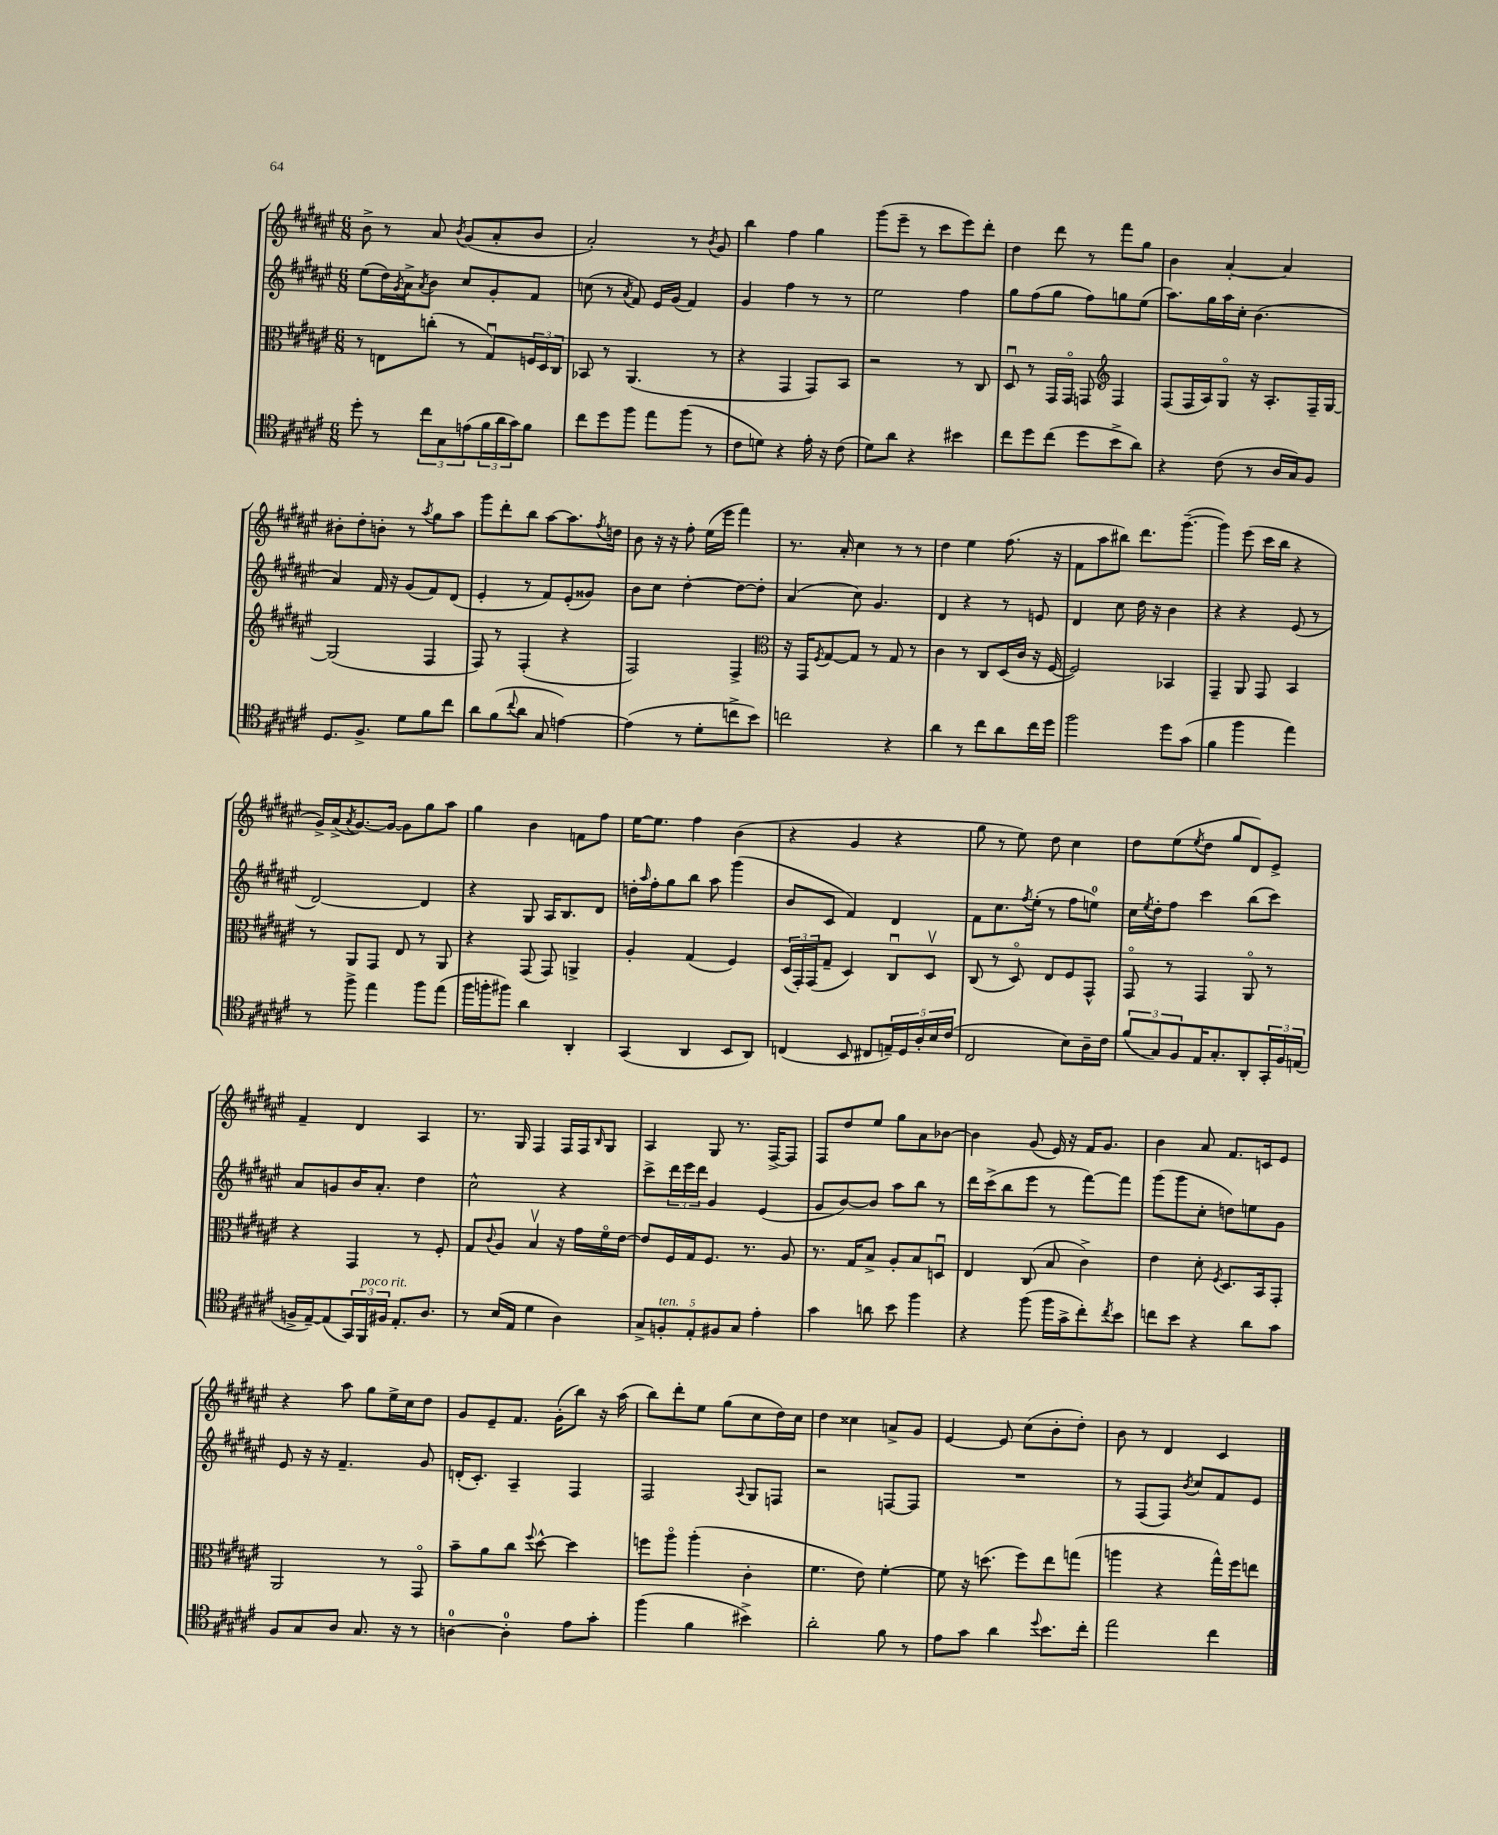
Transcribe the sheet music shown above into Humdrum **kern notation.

**kern	**kern	**kern	**kern
*staff4	*staff3	*staff2	*staff1
*clefC4	*clefC3	*clefG2	*clefG2
*k[f#c#g#d#a#e#]	*k[f#c#g#d#a#e#]	*k[f#c#g#d#a#e#]	*k[f#c#g#d#a#e#]
*M6/8	*M6/8	*M6/8	*M6/8
8dd#'\	8r	(8ee#\L	8b^\
8r	8E\L	16dd#\L)	8r
.	.	8qg#/	.
.	.	16a#^\J	.
.	.	8qa#/	.
12cc#\L	(8cc'\J	8b\J	8a#/
12G#\	.	.	.
.	.	.	8qb/
.	8r	8cc#/L	(8g#/L
(12e\	.	.	.
24f#\L	8G#u/L)	8g#'/	8a#'/
24a#\	.	.	.
24g#\J)	.	.	.
8f#\J	24F/L	8f#/J	8b/J
.	24D#/	.	.
.	24C#/JJ	.	.
=	=	=	=
8cc#\L	8BB-/	(8cc\	2a#'/)
8dd#\	8r	8r	.
.	.	8qa#/	.
8ff#\J	(4.AA#/	8f#/)	.
8ee#\L	.	16e#/LL	.
.	.	(16g#/JJ	.
(8ff#\J	.	4f#/)	8r
.	.	.	8qb/
8r	8r	.	8g#/
=	=	=	=
8c#\L	4r	4g#/	4bb\
8d\J)	.	.	.
4r	4GG#/	4ff#\	4ff#\
16e#'\	8GG#/L)	8r	4gg#\
16r	.	.	.
(8c#\	8BB/J	8r	.
=	=	=	=
8d#\L)	2r	2ee#\	(8ggg#\L
8a#\J	.	.	8eee#~\J
4r	.	.	8r
.	.	.	8ccc#\L
4b#\	8r	4ff#\	8eee#\)
.	8C#/	.	8ddd#'\J
=	=	=	=
8cc#\L	8D#u/	8gg#\L	4dd#\
8dd#\	8r	(8ff#\	.
(8cc#\J	16GG#/LL	8gg#\J	8ddd#\
.	16GG#o/JJ	.	.
8dd#\L	8GG/	8ff#\L)	8r
*	*clefG2	*	*
8b^\	4F#/	8gg\	8fff#\L
8a#\J)	.	(8ee#\J	8gg#\J
=	=	=	=
4r	(8F#/L	8.aa#\L)	4b\
.	16F#/L	.	.
.	16A#/J)	16gg#\L	.
(8c#\	8G#o/J	16aa#\	[4a#'/
.	.	16cc#'\JJ	.
8r	16r	(4.b\	.
.	8.A#'/L	.	.
16A#/LL	.	.	4a#/]
16G#/J)	.	.	.
8F#/J	16F#~/L	.	.
.	[16G#/JJ	.	.
=	=	=	=
8.D#/L	(2G#/]	4a#/)	8b#'\L
.	.	.	8dd#'\
8.F#^/J	.	.	.
.	.	16f#/	8b'\J
.	.	16r	.
8d#\L	.	(8g#/L	8r
.	.	.	8qaa#/
8f#\	4F#/	8f#/)	8gg#\L
8cc#\J	.	(8d#/J	8aa#\J
=	=	=	=
8a#\L	8F#/)	4e#'/	8ggg#\L
(8f#\	8r	.	8ddd#'\
8qqcc#/	.	.	.
8a#\J	(4F#'/	8r	8bb\J
8G#/	.	8f#/L)	[8aa#\L
[4e\)	4r	(8e#'/	8.aa#\]
.	.	8g##/J)	.
.	.	.	8qff#/
.	.	.	16dd\Jk
=	=	=	=
(4e\]	2F#/)	8b\L	8b\
.	.	8cc#\J	16r
.	.	.	16r
8r	.	[4dd#'\	8ff#'\
8d#'\L	.	.	(16ee#\LL
.	.	.	16eee#\JJ
8cc^\	4F#^/	8dd#\_L	4fff#\)
8b\J)	.	8dd#'\]J	.
=	=	=	=
*	*clefC3	*	*
2cc\	16r	(4a#/	8.r
.	16GG#/LK	.	.
.	8qF#/	.	.
.	[8G#/	.	.
.	.	.	16a#'/
.	8G#/]J	8cc#\)	4cc#\
.	8r	4.g#/	.
4r	8G#/	.	8r
.	8r	.	8r
=	=	=	=
4a#\	4c#\	4d#/	4dd#\
8r	8r	4r	4ee#\
8cc#\L	8C#/L	.	.
8a#\	(16D#/L	8r	(8.ff#\
.	16c#/JJ	.	.
16cc#\L	16r	8e/	.
16dd#\JJ	[16F#/	.	16r
=	=	=	=
2ff#\	2F#/])	4d#/	8f#\L
.	.	.	8aa#\
.	.	8cc#\	8bb#\J)
.	.	16dd#\	8.ddd#\L
.	.	16r	.
8dd#\L	4BB-/	4b\	.
.	.	.	([8.ggg#~\J
(8g#\J	.	.	.
=	=	=	=
4f#\	4GG#~/	4r	4ggg#\])
4ff#\	8AA#/	4r	(8eee#\
.	8GG#/	.	16ccc#\LL
.	.	.	16bb\JJ
4ee#\)	4BB/	(8e#/	4r
.	.	8r	.
=	=	=	=
8r	8r	[2d#/)	16g#^/LL)
.	.	.	(16a#^/J
.	.	.	8qa#/
8ff#^\	8AA#/L	.	[8.g#/)
4ee#\	8GG#/J	.	.
.	.	.	16g#/_Jk
.	8E#/	.	8g#\]L
8ff#\L	8r	4d#/]	8gg#\
(8ee#\J	8AA#/	.	8aa#\J
=	=	=	=
16ff#\LL	4r	4r	4gg#\
16ff'\J	.	.	.
8ff#\J)	.	.	.
4a#\	(8GG#/	8G#/	4b\
.	8GG#/)	16A#/LK	.
.	.	8.B/	.
4AA#'/	4AA^/	.	8f\L
.	.	8d#/J	8ff#\J
=	=	=	=
(4GG#/	4A#'/	16dd'\LL	[16ee#\LK
.	.	16qqaa#/	.
.	.	16ff#'\J	8.ee#\]J
.	.	8gg#\	.
4AA#/	(4G#/	8bb\J	4ff#\
.	.	8aa#\	.
8BB/L	4F#/)	(4ggg#\	(4b\
8AA#/J)	.	.	.
=	=	=	=
(4C/	(24D#/LL	8b/L	4r
.	24GG#'/)	.	.
.	(24GG#/J	.	.
.	8G#~/J	8c#/J	.
8BB/	4D#/)	4f#/)	4g#/
8C#/L	.	.	.
20E~/L)	8C#u/L	4d#/	4r
20D#/	.	.	.
20A#'/	.	.	.
.	8D#v/J	.	.
20B/	.	.	.
(20c#/JJ	.	.	.
=	=	=	=
2C#/	(8C#/	8f#\L	8gg#\
.	8r	8.cc#\	8r
.	8D#o/)	.	8ee#\)
.	.	8qff#/	.
.	.	(16ee#'\Jk	.
.	8E#/L	8r	8dd#\
8B\L)	8F#/	8ff#\L	4cc#\
16A#~\L	8GG#^^/J	8ee\J)	.
16c#\JJ	.	.	.
=	=	=	=
(12f#/L	8GG#o/	16cc#\LL	8dd#\L
.	.	8qee#/	.
.	.	16dd#'\J	.
12G#/)	.	.	.
.	8r	8ff#\J	(8ee#\
12F#/	.	.	.
.	.	.	8qee#/
16E#/K	4GG#/	4ccc#\	8dd#\J
8.G#'/	.	.	.
.	.	.	8gg#/L
8AA#'/	8AA#o/	(8bb\L	8d#/)
24GG#'/L	8r	8ccc#\J)	8e#^/J
24F#/	.	.	.
(24E/JJ	.	.	.
=	=	=	=
16F^/LL	4r	8a#/L	4f#~/
[16E#~/J)	.	.	.
(8E#/]	.	8g/	.
24GG#/L)	4GG#/	16b/K	4d#/
24FF#/	.	.	.
.	.	8.a#'/J	.
24F#/JJ	.	.	.
8.E#'/L	.	.	.
.	8r	4dd#\	4A#/
8.A#/J	.	.	.
.	8F#'/	.	.
=	=	=	=
8r	8G#/L	2cc#^^\	8.r
.	8qqc#/	.	.
(16B/LL	8A#/J	.	.
16E#/JJ	.	.	16G#/
4d#\	4Bv/	.	4F#/
4A#\)	16r	4r	16F#/LL
.	16g#\LL	.	16F#/J
.	.	.	16qqB/
.	16f#o\	.	8G#/J
.	[16e#\JJ	.	.
=	=	=	=
10G#^/L	8e#/]L	8ccc#^\L	4A#/
10F'/	.	.	.
.	16F#/L	24ddd#\L	.
.	.	24eee#\	.
.	16G#/J	.	.
10E#'/	.	.	.
.	.	24ddd#\JJ	.
.	8.F#/J	4g#/	8G#/
10F#/	.	.	.
.	.	.	8.r
10G#/J	.	.	.
.	8.r	.	.
4e#'\	.	(4e#/	.
.	.	.	[16F#^/LK
.	8A#/	.	8F#/]J
=	=	=	=
4g#\	8.r	8g#/L	8F#/L
.	.	[8b/)	8dd#/
.	16G#/LK	.	.
8a\	8B^/J	8b/]J	8ee#/J
8b\	8A#'/L	8aa#\L	8gg#\L
4ff#\	8B/	8bb\J	8a#\
.	8Du/J	8r	[8b-\J
=	=	=	=
4r	4E#/	16ddd#\LL	4b-\]
.	.	(16ccc#^\J	.
.	.	8bb\	.
(8ff#\	(8C#/	8eee#\J	(8g#/
16ff#\LL	8B/	8r	16e#/)
16g#^\J	.	.	16r
8cc#'\)	4c#^\)	[8fff#\L)	16f#/LK
.	.	.	8.g#/J
8qcc#/	.	.	.
8b\J	.	8fff#\]J	.
=	=	=	=
8cc\L	4e#\	(8ggg#\L	4b\
8b\J	.	8ggg#\	.
4r	8d#'\	8cc#'\J	8a#/
.	8qF#/	.	.
.	8.D#/L	8dd\L)	8.f#/L
8a#\L	.	8ee\	.
.	16BB/k	.	16c/k
8g#\J	8GG#'/J	8g#\J	8e#/J
=	=	=	=
8F#/L	2AA#/	8e#/	4r
8G#/	.	16r	.
.	.	16r	.
8A#/J	.	4.f#~/	8aa#\
8.G#/	.	.	8gg#\L
.	8r	.	16ee#^\L
16r	.	.	16cc#\J
8r	8GG#o/	8g#/	8dd#\J
=	=	=	=
[4A\	8b~\L	(16d'/LK	8g#/L
.	.	8.c#'/J)	.
.	8a#\	.	8e#~/
4A'\]	8cc#\J	4A#~/	8.f#/J
.	8qqff#/	.	.
.	[8dd#^^\	.	.
.	.	.	(16g#'\LK
8e#\L	4dd#\]	4F#/	8bb\J)
8g#'\J	.	.	16r
.	.	.	(16aa#\
=	=	=	=
(4ff#\	8ff\L	2F#/	8bb\L)
.	8aa#o\J	.	8ddd#'\
4f#\	(4aa#'\	.	8ee#\J
.	.	.	(8gg#\L
.	.	8qqA#/	.
4b#^\)	4c#'\	8G#/L	8cc#\
.	.	8F/J	16dd#\L)
.	.	.	16cc#\JJ
=	=	=	=
2a#'\	4.f#\	2r	4dd#\
.	.	.	4cc##\
.	8e#\)	.	.
8f#\	[4f#'\	[8F/L	8a^/L
8r	.	8F/]J	8g#/J
=	=	=	=
8e#\L	8f#\]	2.r	[4e#/
8g#\J	16r	.	.
.	(8.dd\	.	.
4a#\	.	.	8e#/]
.	8ff#\L)	.	(8cc#\L
8qqdd#/	.	.	.
8.b\L	8ee#\	.	8b'\
.	(8gg\J	.	8dd#'\J)
16cc#'\Jk	.	.	.
=	=	=	=
2ee#\	4aa\	8r	8b\
.	.	(8F#/L	8r
.	4r	8F#/J)	4d#/
.	.	8qb/	.
.	.	8cc#/L	.
4cc#\	16gg#^^\LL)	8f#/	4c#/
.	16ff#\J	.	.
.	8ee\J	8e#/J	.
==	==	==	==
*-	*-	*-	*-
